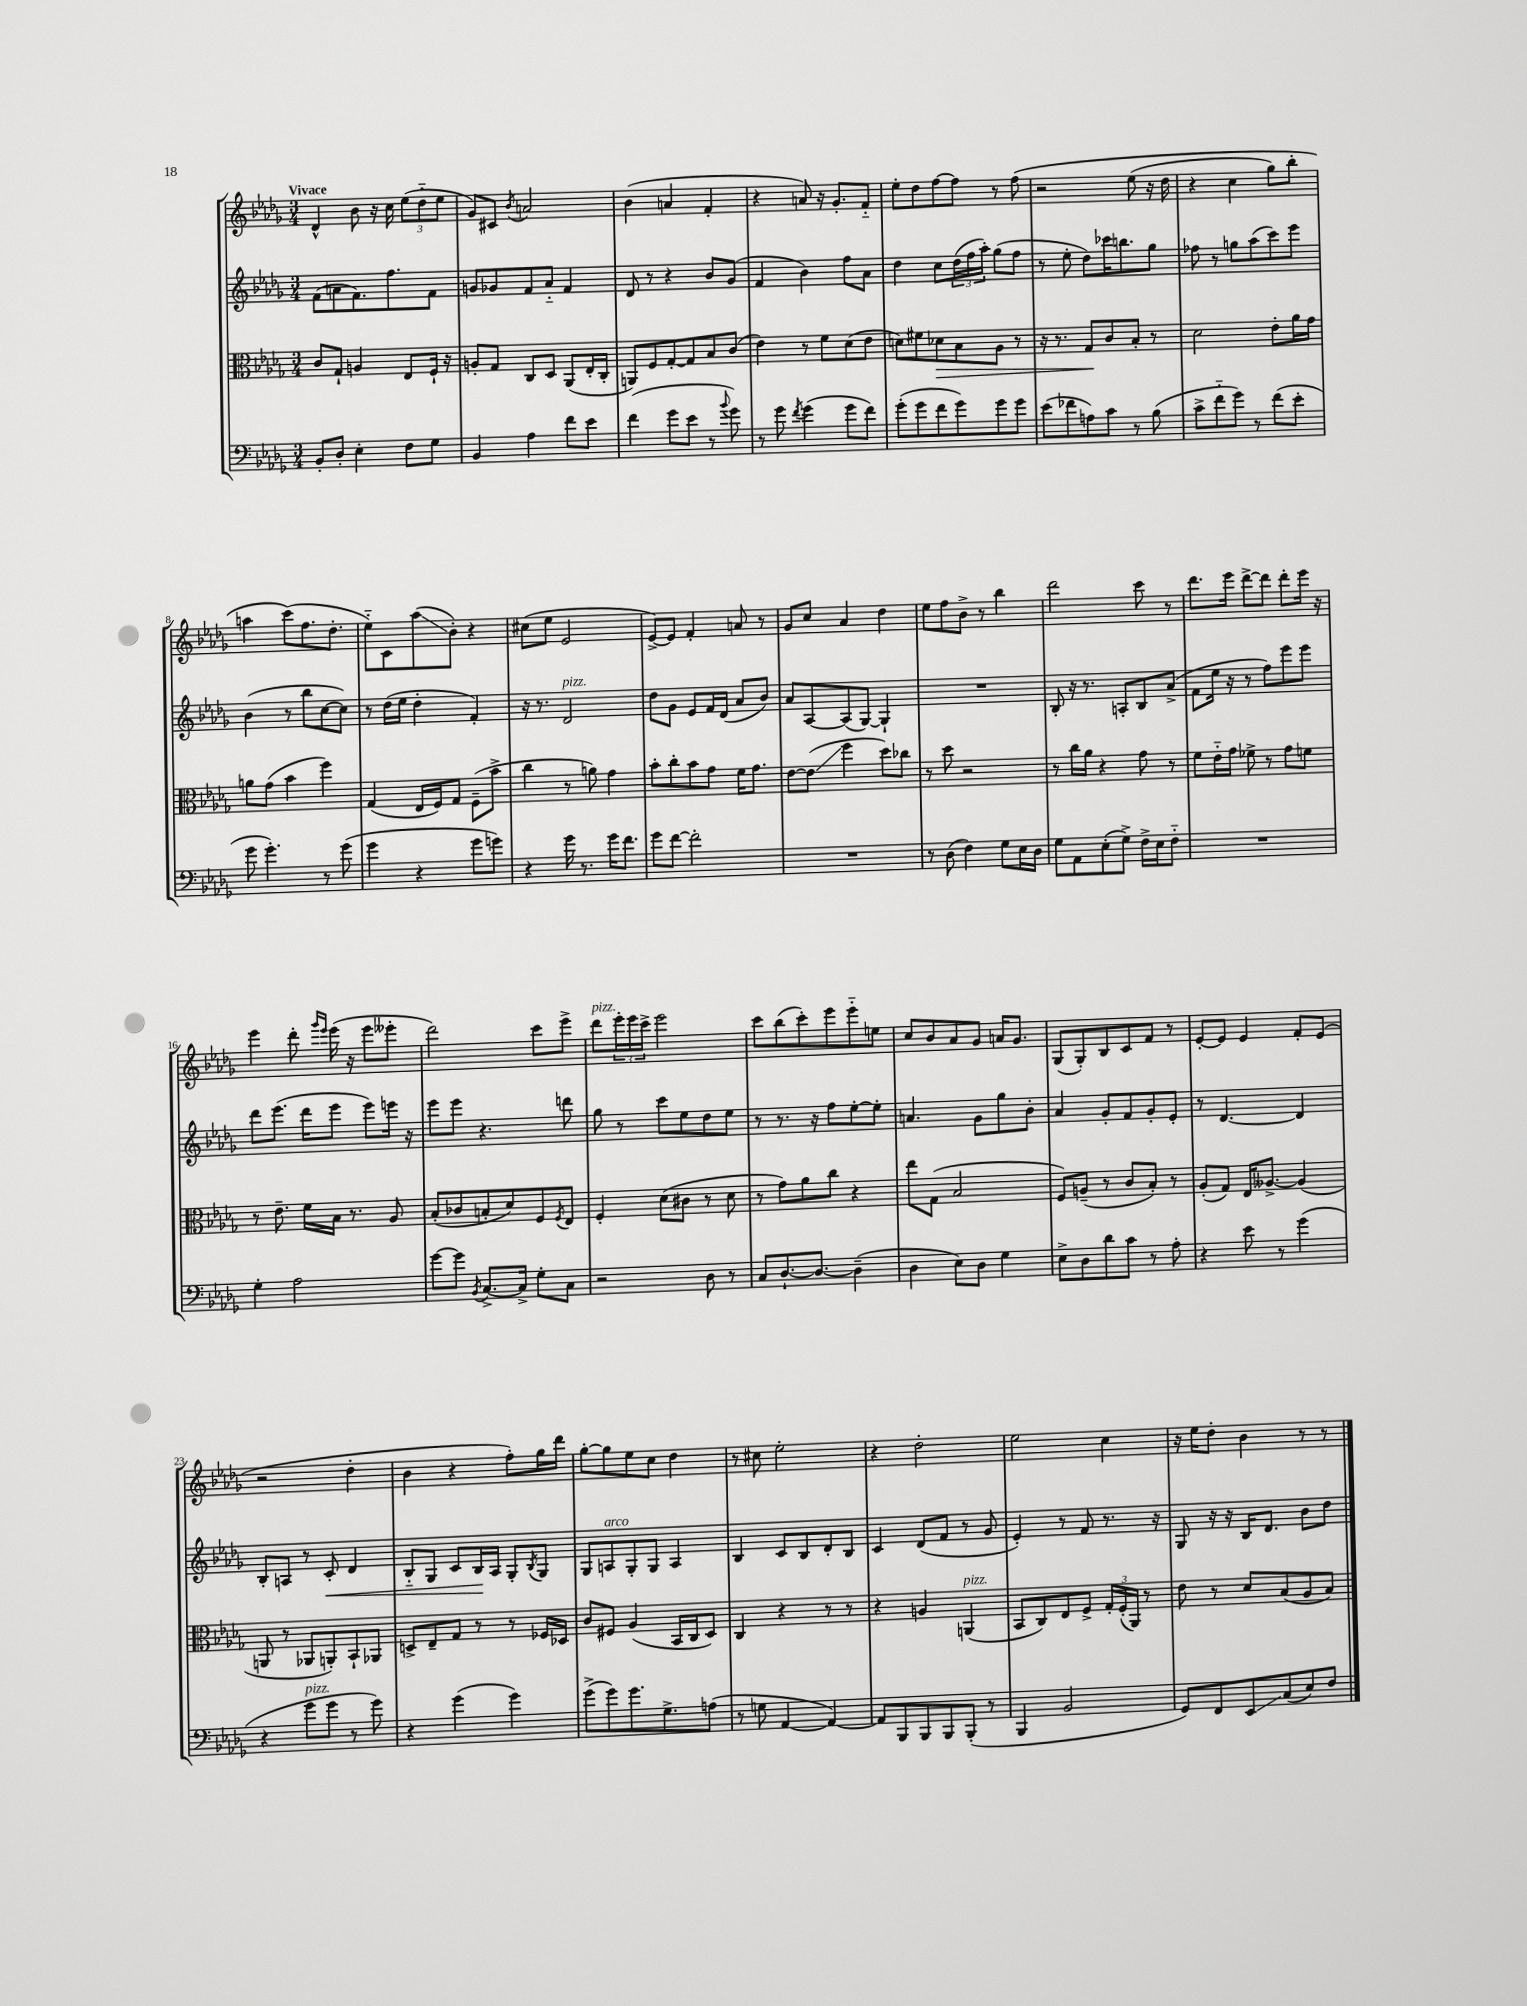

**kern	**kern	**kern	**kern
*staff4	*staff3	*staff2	*staff1
*clefF4	*clefC3	*clefG2	*clefG2
*k[b-e-a-d-g-]	*k[b-e-a-d-g-]	*k[b-e-a-d-g-]	*k[b-e-a-d-g-]
*M3/4	*M3/4	*M3/4	*M3/4
8BB-'	8c	(8f	4d-^^
8D-'	8G-`	8a	.
4E-'	4A	8.f)	8b-
.	.	.	16r
.	.	8.ff	16cc
8F	8E-	.	(12ee-
.	.	.	12dd-'~
8G-	16F`	8f	.
.	.	.	12ee-
.	16r	.	.
=	=	=	=
4BB-	8A'	8g	8g-)
.	8G-	8g-	8c#
.	.	.	8qb-
4A-	8C	8f	2a
.	8D-	8a-'~	.
8f	(8AA-	4f	.
8e-	16E-'	.	.
.	16C'	.	.
=	=	=	=
(4f	8AA)	8d-	(4b-
.	8F	8r	.
8g-	[8G-'	4r	4a
8e-	8G-]	.	.
8r	8B-	8b-	4f'
8qqb-	.	.	.
8g-)	(8c	(8g-	.
=	=	=	=
8r	4e-)	4f	4r
8g-	.	.	.
8qf	.	.	.
(4g-	8r	4b-)	8a)
.	8f	.	16r
.	.	.	8.g-'
8g-	(8d-	8ff	.
8f)	8e-	8a-	8f'~
=	=	=	=
(8g-'	8d)	4dd-	8ee-'
8g-	8f#	.	8dd-
8f	8d-	8cc	[8ff
8g-)	8B-	(24dd-	8ff]
.	.	24ff	.
.	.	24aa-')	.
8g-	8A-	(8gg-	8r
8g-	8r	8ff	&(8ff
=	=	=	=
(8e-	16r	8r	2r
.	8.r	.	.
8f-	.	8ee-'	.
8A)	8G-	8dd-)	.
8c	8c	16ccc-	.
.	.	8.bb	.
8r	8B-'	.	(8ee-
(8B-	8r	8gg-	16r
.	.	.	16dd-
=	=	=	=
8c^	2d-	8ff-	4r
8f'~	.	8r	.
8g-)	.	8gg	4cc
8r	.	(8aa-	.
(8f	8e-'	8ccc)	8gg-)
8e-'	16a-	8eee-	8bb-'
.	16g-	.	.
=	=	=	=
8g-	8a	(4b-	4aa
4.g-')	(8g-	.	.
.	4b-	8r	(8ccc&)
.	.	8bb-	8.ff
8r	4ff)	[8cc	.
.	.	.	8.dd-'
(8g-	.	8cc])	.
=	=	=	=
4g-	(4G-	8r	8ee-'~)
.	.	(16dd-	8c
.	.	16ee-	.
4r	16E-	4dd-'	(8aa-
.	16F)	.	.
.	8G-	.	8b-')
8g-	(8F~	4f')	4r
8g)	8b-^	.	.
=	=	=	=
4r	4cc	16r	(8cc#
.	.	8.r	.
.	.	.	8ee-
16g-	8r	2d-	2e-
8.r	.	.	.
.	8a)	.	.
16g-	4g-	.	.
8.f	.	.	.
=	=	=	=
8g-	8b-'	8dd-	[8e-^)
[8f	8cc'	8g-	8e-]
2f']	8b-	8e-	4f'
.	8g-	16f	.
.	.	(16d-	.
.	16f	8a-	8a
.	8.g-	.	.
.	.	8b-)	8r
=	=	=	=
2.r	[8e-	8a-	8g-
.	(8e-]	[8A-	8cc
.	4ff	(8A-]	4a-
.	.	[8G-)	.
.	8dd-)	4G-`]	4dd-
.	8cc-	.	.
=	=	=	=
8r	8r	2.r	8ee-
(8D-	8dd-	.	8ff
4F)	2r	.	8b-^
.	.	.	8r
8G-	.	.	4bb-
16E-	.	.	.
16D-	.	.	.
=	=	=	=
8G-	8r	8B-'	2ddd-
8AA-	16cc	16r	.
.	16a-	8.r	.
(8E-'	4r	.	.
8G-^)	.	8A'	.
16F^	8g-	8B-	8ccc
16E-	.	.	.
8F'~	8r	(8a-^	8r
=	=	=	=
2.r	8f	8f	8.ddd-
.	16e-'~	16ee-	.
.	16g-	16r	16eee-
.	8f-^	8r	[8ddd-^
.	8r	8ff)	8ddd-]
.	8g-	8eee-	8ddd-'
.	8f	8eee-	16eee-
.	.	.	16r
=	=	=	=
4G-'	8r	8ddd-	4eee-
.	8.e-~	(8.eee-	.
2A-	.	.	8ddd-'
.	16f	16ddd-	.
.	.	.	16qqggg-
.	.	.	16qqeee-
.	16B-	8eee-	(16eee-
.	8.r	.	16r
.	.	8eee-)	8eee-
.	8A-	16eee	8eee--'
.	.	16r	.
=	=	=	=
[8g-	(8B-'	8eee-	2ddd-)
8g-]	8c-	8eee-	.
8qBB-	.	.	.
[8.C^	8B'	4.r	.
.	8d-)	.	.
16C^]	.	.	.
8G-'	8F	.	8ccc
.	8qF	.	.
8C	8E-	8ddd	8eee-^
=	=	=	=
2r	4F'	8gg-	8ddd-
.	.	8r	24eee-'
.	.	.	24eee-
.	.	.	24ccc^
.	(8d-	8ccc	2eee-
.	8c#	8ee-	.
8D-	8r	8dd-	.
8r	8d-	8ee-	.
=	=	=	=
8C	8r	8r	8ccc
[8.D-`	8g-)	8.r	(8bb-
.	8a-	.	8ccc')
8.D-_	.	16r	.
.	8cc	8ff	8eee-
(4D-~]	4r	[8ee-'	8eee-'~
.	.	8ee-']	8ee
=	=	=	=
4D-	8ee-	4.a	8cc
.	(8G-	.	8b-
8E-)	2B-	.	8a-
8D-	.	8g-	8g-
4G-	.	8gg-	16a
.	.	.	8.g-
.	.	8b-'	.
=	=	=	=
8E-^	8F)	4a-	(8G-
8D-	(8A~	.	8G-')
8d-	8r	8g-'	8B-
8c	8c	8f	8c
8r	8B-')	8g-'	8f
8A-'	8r	8e-'	8r
=	=	=	=
4r	(8A-'	8r	[8e-'
.	8G-)	[4.d-	8e-]
8e-	16E-	.	4e-
.	[8.A--^	.	.
8r	.	.	.
(4g-	(4A--]	4d-]	8f'
.	.	.	(8e-
=	=	=	=
4r	8AA	8B-'	2r
.	8r	8A	.
8g-	8AA-	8r	.
8g-	8AA')	8c'	.
8r	8BB-`	4d-	4dd-'
8g-)	8AA-	.	.
=	=	=	=
4r	8D^	8B-'~	4b-
.	8E-~	8G-	.
(4g-	8G-	8c	4r
.	8r	16B-	.
.	.	16A-	.
4g-)	8r	8G-'	8ff')
.	.	8qB-	.
.	16F-	8G-	16gg-
.	16D-	.	16ddd-
=	=	=	=
(8g-^	8c	8G-	[8gg-'
8g-)	8F#	8A	8gg-]
8.g-	(4A-	8G-'	8ee-
.	.	8G-	8cc
8.G-^	.	.	.
.	16BB-	4A	4dd-
.	16C	.	.
(8A	8D-)	.	.
=	=	=	=
8r	4C	4B-	8r
8G	.	.	8cc#
[4AA-	4r	8c	2ee-'
.	.	8B-	.
4AA-_)	8r	8d-'	.
.	8r	8B-	.
=	=	=	=
8AA-]	4r	4c	4r
8BBB-	.	.	.
8BBB-	4A	(8d-	2dd-'
8BBB-	.	8f	.
(8BBB-'	(4AA	8r	.
8r	.	8g-	.
=	=	=	=
4BBB-	8BB-	4e-')	2ee-
.	8C)	.	.
2BB-	8E-	8r	.
.	8F^	8f	.
.	24G-'	8.r	4cc
.	(24F'	.	.
.	24AA-)	.	.
.	8r	.	.
.	.	16r	.
=	=	=	=
8GG-)	8e-	8G-	16r
.	.	.	16ee-
8FF	8r	16r	8dd-'
.	.	16r	.
8EE-	8d-	16B-	4b-
.	.	8.d-	.
(8C	(8B-	.	.
8E-)	8A-	8b-	8r
8F	8B-)	8dd-	8r
==	==	==	==
*-	*-	*-	*-
